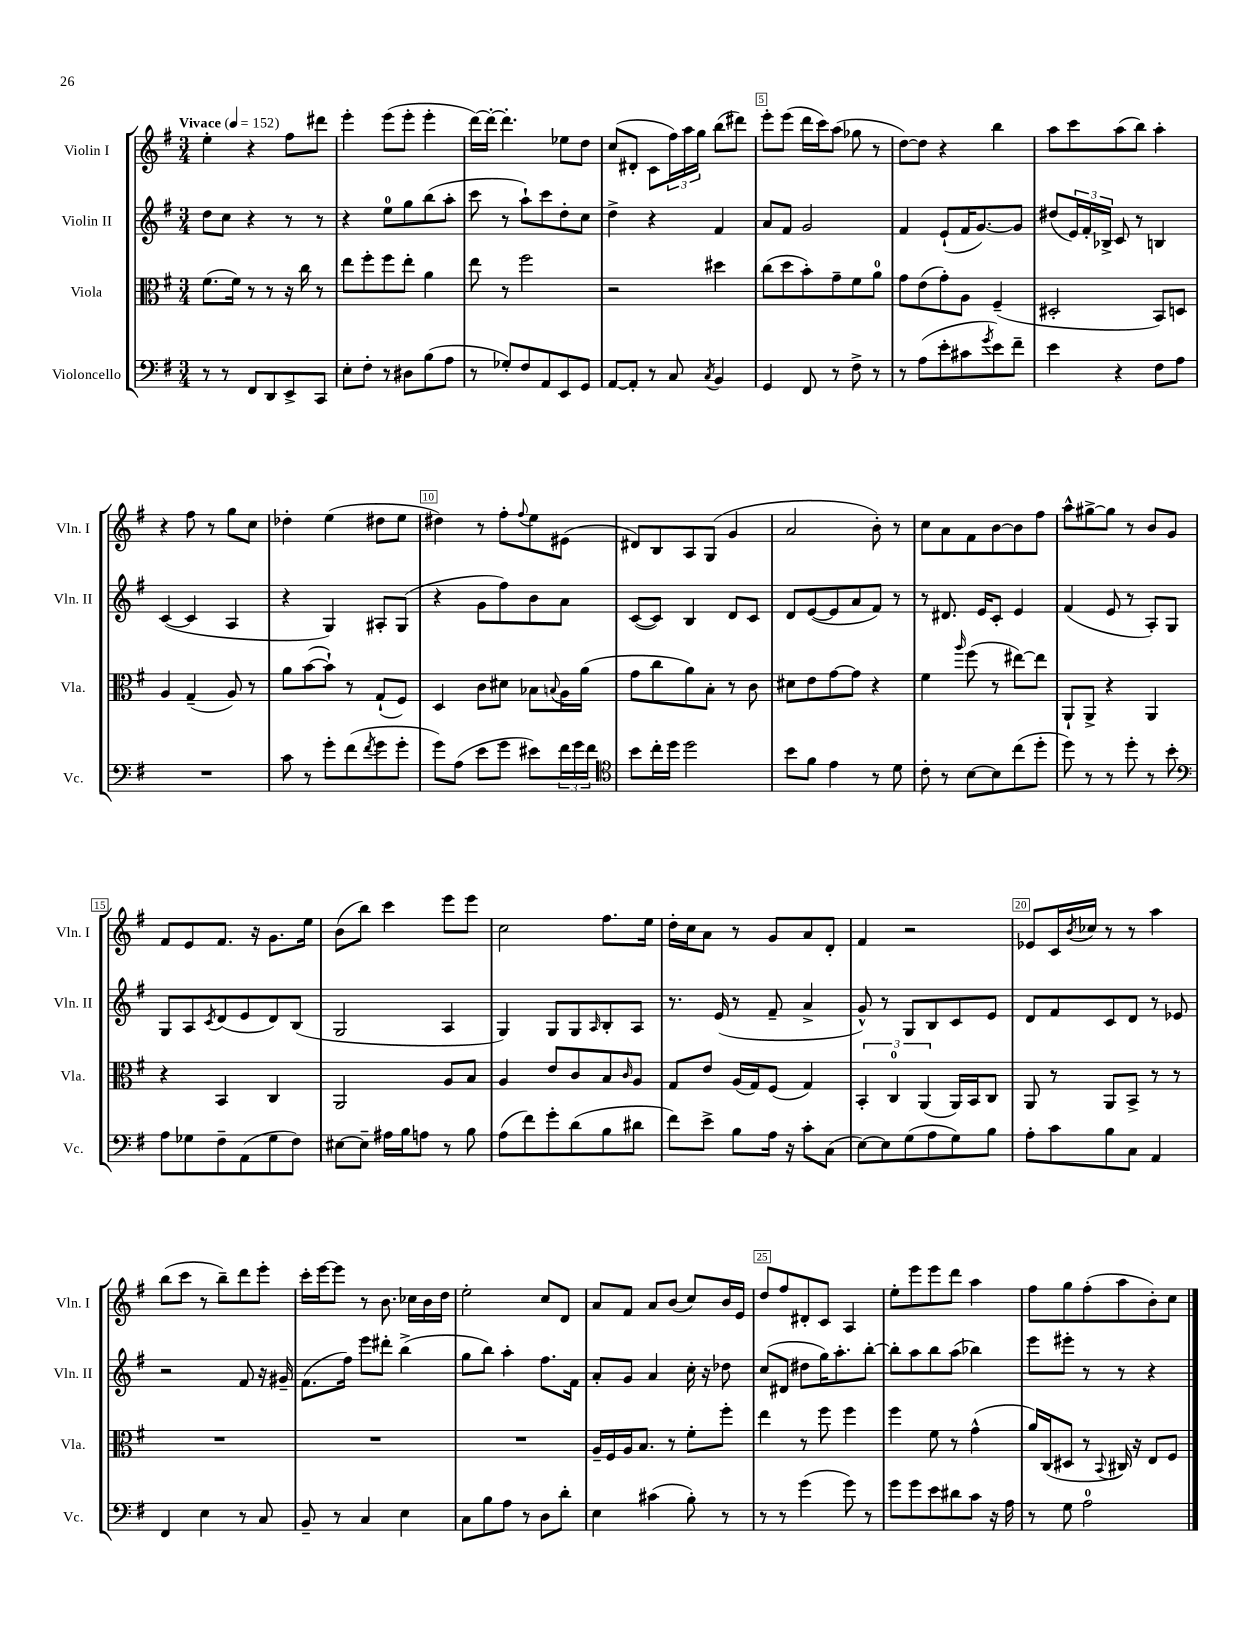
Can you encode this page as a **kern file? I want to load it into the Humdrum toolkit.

**kern	**kern	**kern	**kern
*part4	*part3	*part2	*part1
*staff4	*staff3	*staff2	*staff1
*I"Violoncello	*I"Viola	*I"Violin II	*I"Violin I
*I'Vc.	*I'Vla.	*I'Vln. II	*I'Vln. I
*clefF4	*clefC3	*clefG2	*clefG2
*k[f#]	*k[f#]	*k[f#]	*k[f#]
*M3/4	*M3/4	*M3/4	*M3/4
*MM152	*MM152	*MM152	*MM152
=1	=1	=1	=1
!	!	!	!LO:TX:a:B:t=Vivace
8r	(8.f#\L	8dd\L	4ee'\
8r	.	8cc\J	.
.	16f#\Jk)	.	.
8FF#/L	8r	4r	4r
8DD/	8r	.	.
8EE^/	16r	8r	8ff#\L
.	16cc\	.	.
8CC/J	8r	8r	8ddd#X\J
=2	=2	=2	=2
8E'\L	8ee\L	4r	4eee'\
8F#'\J	8ff#'\	.	.
8r	8ff#\	8ee\L	(8eee\L
8D#X\L	8ee'\J	8gg\	8eee'\J
(8B\	4a\	(8bb\	4eee'\
8A\J	.	8aa'\J	.
=3	=3	=3	=3
8r	8ee\	8ccc\	[16ddd\LL)
.	.	.	16ddd'\JJ_
8G-X'/L)	8r	8r	4.ddd'\]
8F#/	2ff#\	8aa`\L)	.
8AA/	.	8ccc\	.
8EE/	.	8dd'\	8ee-X\L
8GG/J	.	8cc\J	8dd\J
=4	=4	=4	=4
[8AA/L	2r	4dd^\	(8cc/L
8AA'/J]	.	.	8d#X'/J
8r	.	4r	8c\L
8C/	.	.	24ff#\L)
.	.	.	24aa\
.	.	.	24gg\JJ
8qC/	.	.	.
4BB/	4dd#X\	4f#/	(8bb\L
.	.	.	8ddd#X\J)
=5	=5	=5	=5
4GG/	(8cc\L	8a/L	8eee'\L
.	8dd\	8f#/J	(8eee\J
8FF#/	8b'\)	2g/	16ddd\LL
.	.	.	16ccc\J)
8r	8g~\	.	(8aa\J
8F#^\	8f#\	.	8gg-X\
8r	8a\J	.	8r
=6	=6	=6	=6
8r	8g\L	4f#/	[8dd\L)
(8A\L	(8e\	.	8dd\J]
8e'\	8g'\)	(8e`/L	4r
8c#X\	8A\J	16f#/K	.
.	.	[8.g/)	.
8qg/	.	.	.
8e\)	(4F#~/	.	4bb\
8f#~\J	.	8g/J]	.
=7	=7	=7	=7
4e\	2D#X'/	(8dd#X/L	8aa\L
.	.	24e/L)	8ccc\
.	.	24f#'/	.
.	.	24B-X^/JJ	.
4r	.	8c/	(8aa\
.	.	8r	8bb\J)
8F#\L	8BB/L)	4Bn/	4aa'\
8A\J	8Dn/J	.	.
!!LO:LB:g=z
=8	=8	=8	=8
2.r	4A/	([4c/	4r
.	(4G~/	4c/]	8ff#\
.	.	.	8r
.	8A/)	4A/	8gg\L
.	8r	.	8cc\J
=9	=9	=9	=9
8c\	8a\L	4r	4dd-X'\
8r	([8b\	.	.
8g'\L	8b`\J])	4G/)	(4ee\
(8f#\	8r	.	.
8qf#/	.	.	.
8g\	(8G`/L	8A#X'/L	8dd#X\L
8g'\J	8F#/J)	(8G/J	8ee\J
=10	=10	=10	=10
8g\L)	4D/	4r	4dd#X\)
(8A\J	.	.	.
8e\L	8c\L	8g\L	8r
8g\J	8d#X\J	8ff#\)	8ff#'\L
.	.	.	8qqff#/
8e#X\L)	8B-X\L	8b\	8ee\
.	8qqBn/	.	.
24f#\L	16A\L	8a\J	(8e#X\J
24g\	.	.	.
.	(16a\JJ	.	.
24f#\JJ	.	.	.
=11	=11	=11	=11
*clefC4	*	*	*
8b\L	8g\L	([8c/L	8d#X/L)
16cc'\L	8cc\	8c/J])	8B/
16dd\JJ	.	.	.
2dd\	8a\)	4B/	8A/
.	8B'\J	.	(8G/J
.	8r	8d/L	4g/
.	8c\	8c/J	.
=12	=12	=12	=12
8b\L	8d#X\L	8d/L	2a/
8f#\J	8e\	([8e/	.
4e\	[8g\	8e/]	.
.	8g\J]	8a/	.
8r	4r	8f#/J)	8b'\)
8d\	.	8r	8r
=13	=13	=13	=13
8c'\	4f#\	8r	8cc\L
8r	.	8.d#X/	8a\
.	16qqaa/	.	.
[8B\L	(8ff#\	.	8f#\
.	.	16e/KL	.
8B\]	8r	8c'/J	[8b\
(8cc\	[8ee#X\L)	4e/	8b\]
8dd'\J	8ee#\J]	.	8ff#\J
=14	=14	=14	=14
8dd\)	8AA`/L	(4f#/	8aa^^\L
8r	8AA^/J	.	[8gg#X^\
8r	4r	8e/	8gg#\J]
8dd'\	.	8r	8r
8r	4AA/	8A'/L)	8b/L
8b'\	.	8G/J	8g/J
!!LO:LB:g=z
=15	=15	=15	=15
*clefF4	*	*	*
8A\L	4r	8G/L	8f#/L
8G-X\	.	8A/	8e/
.	.	8qc/	.
8F#~\	4BB/	(8d/	8.f#/J
(8AA\	.	8e/	.
.	.	.	16r
8G-\	4C/	8d/)	8.g\L
8F#\J)	.	(8B/J	.
.	.	.	16ee\Jk
=16	=16	=16	=16
[8E#X\L	2AA/	2G/	(8b\L
8E#~\J]	.	.	8bb\J)
16A#X\LL	.	.	4ccc\
16B\J	.	.	.
8An\J	.	.	.
8r	8A/L	4A/	8eee\L
8B\	8B/J	.	8eee\J
=17	=17	=17	=17
(8A\L	4A/	4G/)	2cc\
8f#\)	.	.	.
8g'\	8e/L	8G/L	.
(8d\	8c/	8G/	.
.	.	16qqA/	.
8B\	8B/	8B'/	8.ff#\L
.	16qqc/	.	.
8d#X\J	8A/J	8A/J	.
.	.	.	16ee\Jk
=18	=18	=18	=18
8f#\L)	8G/L	8.r	16dd'\LL
.	.	.	16cc\J
8e^\J	8e/J	.	8a\J
.	.	(16e/	.
8B\L	(16A/LL	8r	8r
.	16G/J)	.	.
16A\Jk	(8F#/J	8f#~/	8g/L
16r	.	.	.
8c'\L	4G/)	4a^/	8a/
(8C\J	.	.	8d'/J
=19	=19	=19	=19
[8E\L)	6BB'/	8g^^/)	4f#/
8E\]	.	8r	.
.	6C/	.	.
(8G\	.	8G/L	2r
.	(6AA/	.	.
8A\	.	8B/	.
8G\)	16AA/LL)	8c/	.
.	16BB/J	.	.
8B\J	8C/J	8e/J	.
=20	=20	=20	=20
8A'\L	8AA/	8d/L	8e-X/L
8c\	8r	8f#/	16c/L
.	.	.	8qb/
.	.	.	16cc-X/JJ
8B\	8AA/L	8c/	8r
8C\J	8BB^/J	8d/J	8r
4AA/	8r	8r	4aa\
.	8r	8e-X/	.
!!LO:LB:g=z
=21	=21	=21	=21
4FF#/	2.r	2r	(8bb\L
.	.	.	8ccc\J
4E\	.	.	8r
.	.	.	8bb~\L)
8r	.	8f#/	8ddd\
8C/	.	16r	8eee'\J
.	.	16g#X~/	.
=22	=22	=22	=22
8BB~/	2.r	(8.f#\L	16ccc'\LL
.	.	.	[16eee\J
8r	.	.	8eee\J]
.	.	16ff#\Jk)	.
4C/	.	8eee\L	8r
.	.	8ddd#X'\J	8.b\
4E\	.	(4bb^\	.
.	.	.	16cc-X\LL
.	.	.	16b\
.	.	.	16dd\JJ
=23	=23	=23	=23
8C\L	2.r	8gg\L	2ee'\
8B\	.	8bb\J)	.
8A\J	.	4aa'\	.
8r	.	.	.
8D\L	.	8.ff#\L	8cc/L
8d'\J	.	.	8d/J
.	.	16f#\Jk	.
=24	=24	=24	=24
4E\	16A~/LL	8a'/L	8a/L
.	16F#/	.	.
.	16A/J	8g/J	8f#/J
.	8.B/J	.	.
(4c#X\	.	4a/	8a/L
.	8r	.	(8b/J
8B'\)	8f#'\L	16cc'\	8cc/L)
.	.	16r	.
8r	8ff#'\J	8dd-X\	16b/L
.	.	.	16e/JJ
=25	=25	=25	=25
8r	4ee\	(8cc/L	8dd/L
8r	.	8d#X/J	8ff#/
(4g\	8r	8dd#X\L	8d#X'/
.	8ff#\	16gg\K)	8c/J
.	.	8.aa'\	.
8g\)	4ff#\	.	4A/
8r	.	[8bb'\J	.
=26	=26	=26	=26
8g\L	4ff#\	8bb'\L]	8ee'\L
8g\	.	8aa\	8eee\
8e\	8f#\	8bb\	8eee\
8d#X\	8r	(8aa\J	8ddd\J
8c\J	(4g^^\	4bb-X\)	4aa\
16r	.	.	.
16A\	.	.	.
=27	=27	=27	=27
8r	16a/LL)	8eee\L	8ff#\L
.	(16C/J	.	.
8G\	8D#X/J	8eee#X'\J	8gg\
2A\	8r	8r	(8ff#'\
.	8qqBB/	.	.
.	16C#X/)	8r	8aa\
.	16r	.	.
.	8E/L	4r	8b'\)
.	8F#/J	.	8cc\J
==	==	==	==
*-	*-	*-	*-
